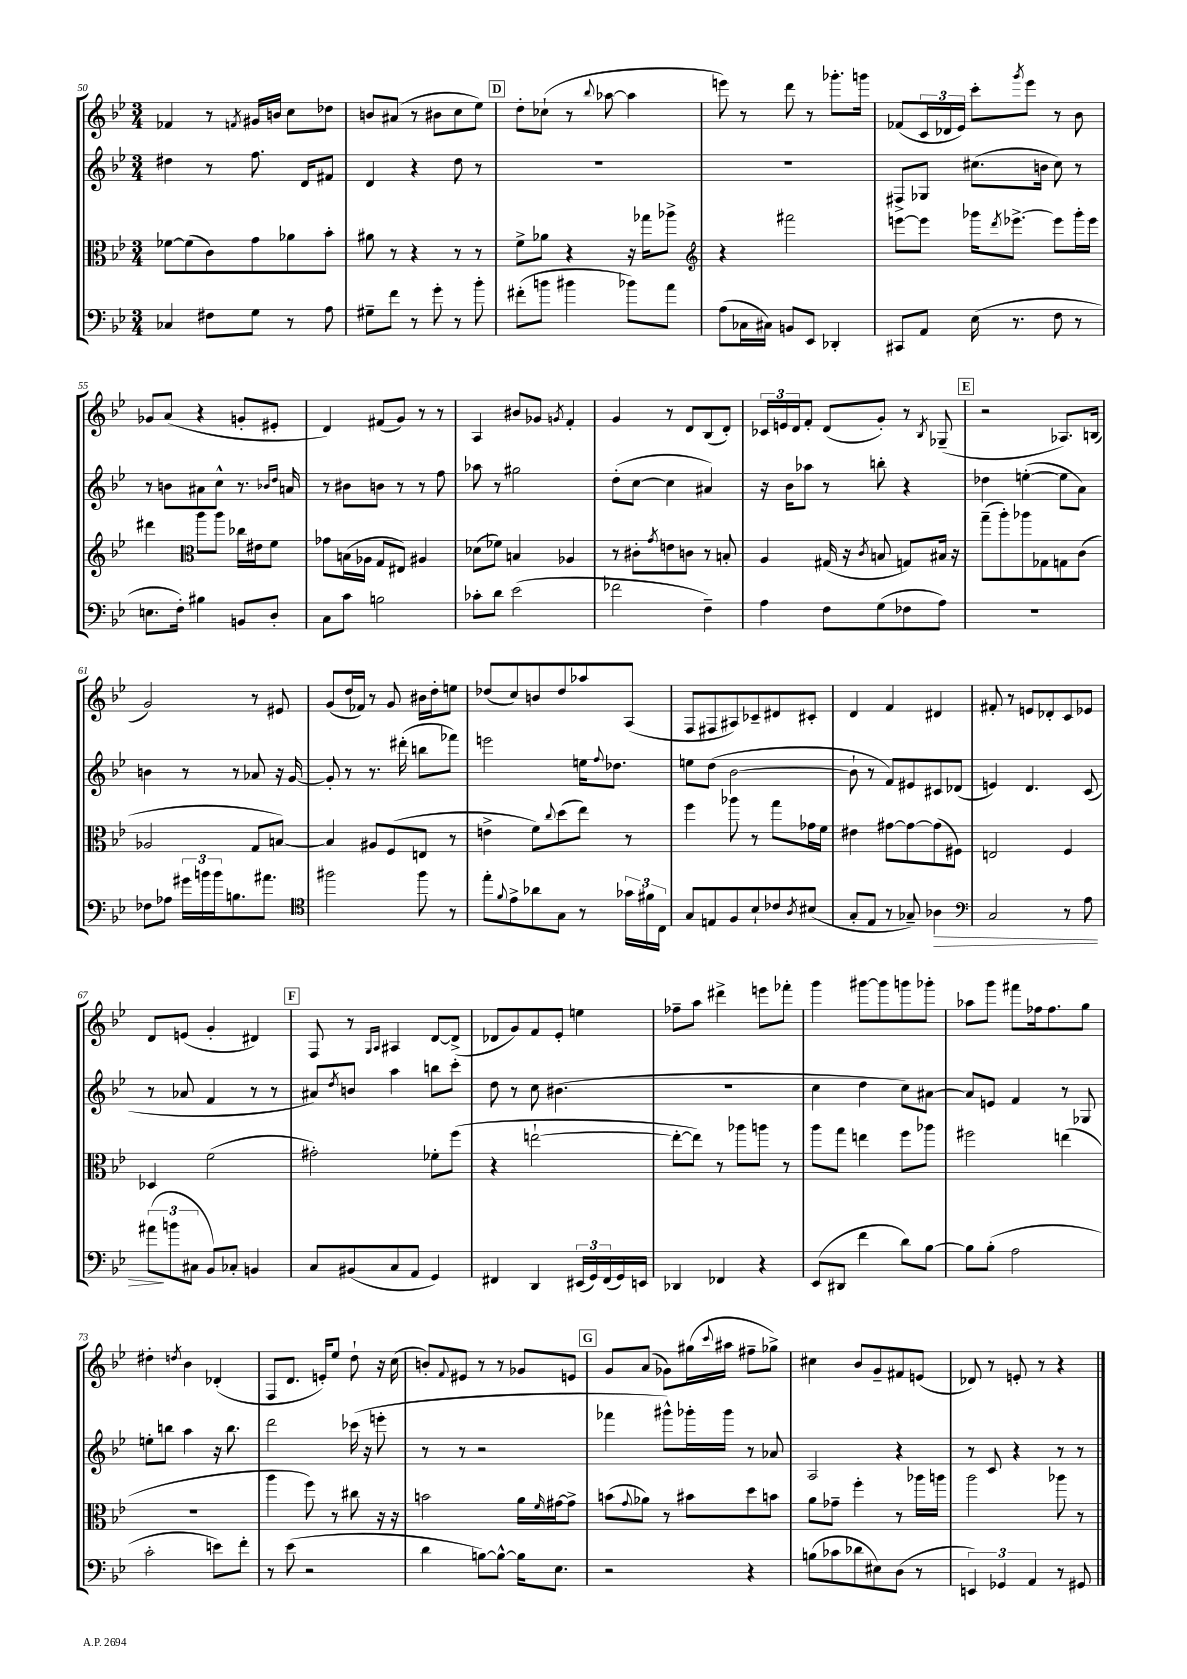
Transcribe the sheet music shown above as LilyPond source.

<<
\new StaffGroup <<
\new Staff = "s0" {
    \clef treble \key bes \major \numericTimeSignature \time 3/4
    fes'4 r8 \acciaccatura { f'8 } gis'16 b'16 c''8 des''8 |
    b'8 ais'8( r8 bis'8 c''8 ees''8) |
    \mark \markup { \box "D" } d''8-. ces''8-!( r8 \appoggiatura { bes''8 } aes''8~ aes''4 |
    e'''8) r8 d'''8 r8 ges'''8.-. g'''16 |
    fes'8( \tuplet 3/2 { c'16 des'16 ees'16) } c'''8-. \acciaccatura { g'''8 } ees'''8 r8 bes'8 |
    ges'8 a'8( r4 g'8-. eis'8-. |
    d'4) fis'8( g'8) r8 r8 |
    a4 bis'8 ges'8 \acciaccatura { g'8 } f'4-. |
    g'4 r8 d'8 bes8( d'8-.) |
    \tuplet 3/2 { ces'16 e'16 d'16 } f'8-. d'8( g'8-.) r8 \acciaccatura { bes8 } ges8--( |
    \mark \markup { \box "E" } r2 aes8.) b16( |
    g'2) r8 eis'8 |
    g'8( d''16 fes'16) r8 g'8 bis'16 d''16-. e''8 |
    des''8( c''8) b'8 des''8 aes''8 a8( |
    f8 fis8 ais8) ces'8-- dis'8 cis'8-. |
    d'4 f'4 dis'4 |
    fis'8-. r8 e'8 des'8-. c'8 ees'8 |
    d'8 e'8( g'4-. dis'4) |
    \mark \markup { \box "F" } f8 r8 \grace { g16 a16 } ais4 d'8~ d'8->( |
    des'8 g'8) f'8 ees'8-. e''4 |
    fes''8-- a''8 dis'''4-> e'''8 fes'''8-. |
    g'''4 gis'''8~ gis'''8 g'''8 ges'''8-. |
    aes''8 g'''8 fis'''8 fes''16 fes''8. g''8 |
    dis''4-. \acciaccatura { d''8 } bes'4 des'4-.( |
    f8 d'8. e'16-.) ees''8 d''8-! r16 c''16( |
    b'8-.) \appoggiatura { f'8 } eis'8 r8 r8 ges'8 e'8 |
    \mark \markup { \box "G" } g'8 a'8( ges'8) gis''16( \appoggiatura { c'''8 } ais''16 fis''8-- ges''8->) |
    cis''4 bes'8 g'8-- fis'8 e'8( |
    des'8) r8 e'8-. r8 r4 \bar "|." |
}
\new Staff = "s1" {
    \clef treble \key bes \major \numericTimeSignature \time 3/4
    dis''4 r8 f''8. d'16 fis'8 |
    d'4 r4 d''8 r8 |
    \mark \markup { \box "D" } R2. |
    R2. |
    fis8-> ges8 cis''8.( b'16 cis''8) r8 |
    r8 b'8 ais'8 c''8-^ r8. \grace { bes'16 d''16 } a'16 |
    r8 bis'8 b'8 r8 r8 f''8 |
    aes''8 r8 gis''2 |
    d''8-.( c''8~ c''4 ais'4) |
    r16 bes'16 aes''8 r8 b''8-. r4 |
    \mark \markup { \box "E" } des''4 e''4~-.( e''8 a'8) |
    b'4 r8 r8 aes'8 r16 g'16~ |
    g'8-. r8 r8. dis'''16-.( b''8 fes'''8) |
    e'''2 e''16 \appoggiatura { f''8 } des''8. |
    e''8 d''8( bes'2~ |
    bes'8-! r8 f'8) eis'8 cis'8 des'8( |
    e'4) d'4. c'8( |
    r8 aes'8 f'4 r8 r8 |
    \mark \markup { \box "F" } ais'8) \acciaccatura { d''8 } b'8 a''4 b''8 c'''8-. |
    d''8 r8 c''8 bis'4.( |
    R2. |
    c''4 d''4 c''8) ais'8~ |
    ais'8 e'8 f'4 r8 ges8 |
    e''8-. b''8 a''4 r16 b''8. |
    d'''2 ces'''16( r16 e'''8-. |
    r8 r8 r2 |
    \mark \markup { \box "G" } fes'''4 gis'''8-^) ges'''16-. ges'''16 r8 aes'8 |
    a2 r4 |
    r8 c'8 r4 r8 r8 \bar "|." |
}
\new Staff = "s2" {
    \clef alto \key bes \major \numericTimeSignature \time 3/4
    fes'8~ fes'8( c'8) g'8 aes'8 bes'8-. |
    ais'8 r8 r4 r8 r8 |
    \mark \markup { \box "D" } f'8-> aes'8 r4 r16 ges''16 aes''8-> |
    \clef treble r4 fis'''2 |
    e'''8~ e'''8 ges'''16 \acciaccatura { d'''8 } ees'''8.~-> ees'''8 ges'''16-. ees'''16 |
    dis'''4 \clef alto a''8 a''8 ces''16 eis'16 f'8 |
    ges'8 b16( aes16 g8 eis8) ais4 |
    des'8( fes'8) b4 aes4 |
    r8 cis'8-. \acciaccatura { g'8 } e'8 c'8 r8 b8-. |
    a4 gis16( r16 \acciaccatura { c'8 } b8 g8) bis16 r16 |
    \mark \markup { \box "E" } g''8--( a''8-.) aes''8 ges8 g8 c'8( |
    aes2 g8 b8~) |
    b4 ais8 f8( e8 r8 |
    e'4-> f'8) \appoggiatura { c''8 } d''8( ees''8) r8 |
    f''4 aes''8 r8 g''8 ges'16 f'16 |
    eis'4 gis'8~ gis'8~ gis'8( fis8) |
    e2 f4 |
    des4 f'2( |
    \mark \markup { \box "F" } gis'2-.) fes'8-. f''8( |
    r4 e''2~-! |
    e''8~-. e''8) r8 aes''8 a''8 r8 |
    a''8 g''8 e''4 f''8 aes''8 |
    fis''2 e''4( |
    R2. |
    a''4 f''8) r8 cis''8 r16 r16 |
    b'2 a'16 \grace { f'16 } gis'16~ gis'8-> |
    \mark \markup { \box "G" } b'8( \appoggiatura { g'8 } aes'8) r8 bis'8 d''8 b'8 |
    a'8 ges'8-- f''4-. r8 aes''16 a''16 |
    a''2 aes''8 r8 \bar "|." |
}
\new Staff = "s3" {
    \clef bass \key bes \major \numericTimeSignature \time 3/4
    ces4 fis8 g8 r8 a8 |
    gis8-- f'8 r8 g'8-. r8 bes'8-. |
    \mark \markup { \box "D" } fis'8-.( b'8 bis'4 bes'8) a'8 |
    a8( ces16 cis16) b,8 ees,8 des,4-. |
    cis,8 a,8 ees16( r8. f8 r8 |
    e8. f16-.) bis4 b,8 d8-. |
    c8 c'8 b2 |
    ces'8-. d'8 ees'2( |
    fes'2 f4--) |
    a4 f8 g8( fes8 a8) |
    \mark \markup { \box "E" } R2. |
    fes8 aes8 \tuplet 3/2 { gis'16 b'16 b'16 } b8. ais'8. |
    \clef tenor fis''2 fis''8 r8 |
    ees''8-. \appoggiatura { f'8 } ees'8-> aes'8 g8 r8 \tuplet 3/2 { ges'16 fis'16 c16 } |
    g8 e8 f8 bes8-! ces'8 \acciaccatura { a8 } bis8( |
    g8-. ees8 r8 ges8--) aes4\> |
    \clef bass c2 r8 a8 |
    \tuplet 3/2 { ais'8\!( b'8 cis8 } bes,8) ces8-. b,4 |
    \mark \markup { \box "F" } c8 bis,8( c8 a,8 g,4) |
    fis,4 d,4 \tuplet 3/2 { eis,16( g,16) fis,16( } g,16) e,16 |
    des,4 fes,4 r4 |
    ees,8( dis,8 f'4 d'8) bes8~ |
    bes8 bes8-.( a2 |
    c'2-. e'8) f'8-. |
    r8 ees'8( r2 |
    d'4 b8~) b8~-^ b16 ees8. |
    \mark \markup { \box "G" } r2 r4 |
    b8( ces'8 des'8 eis8) d8( r8 |
    \tuplet 3/2 { e,4) ges,4 a,4 } r8 gis,8 \bar "|." |
}
>>
>>
\layout { \context { \Score currentBarNumber = #50 } }
